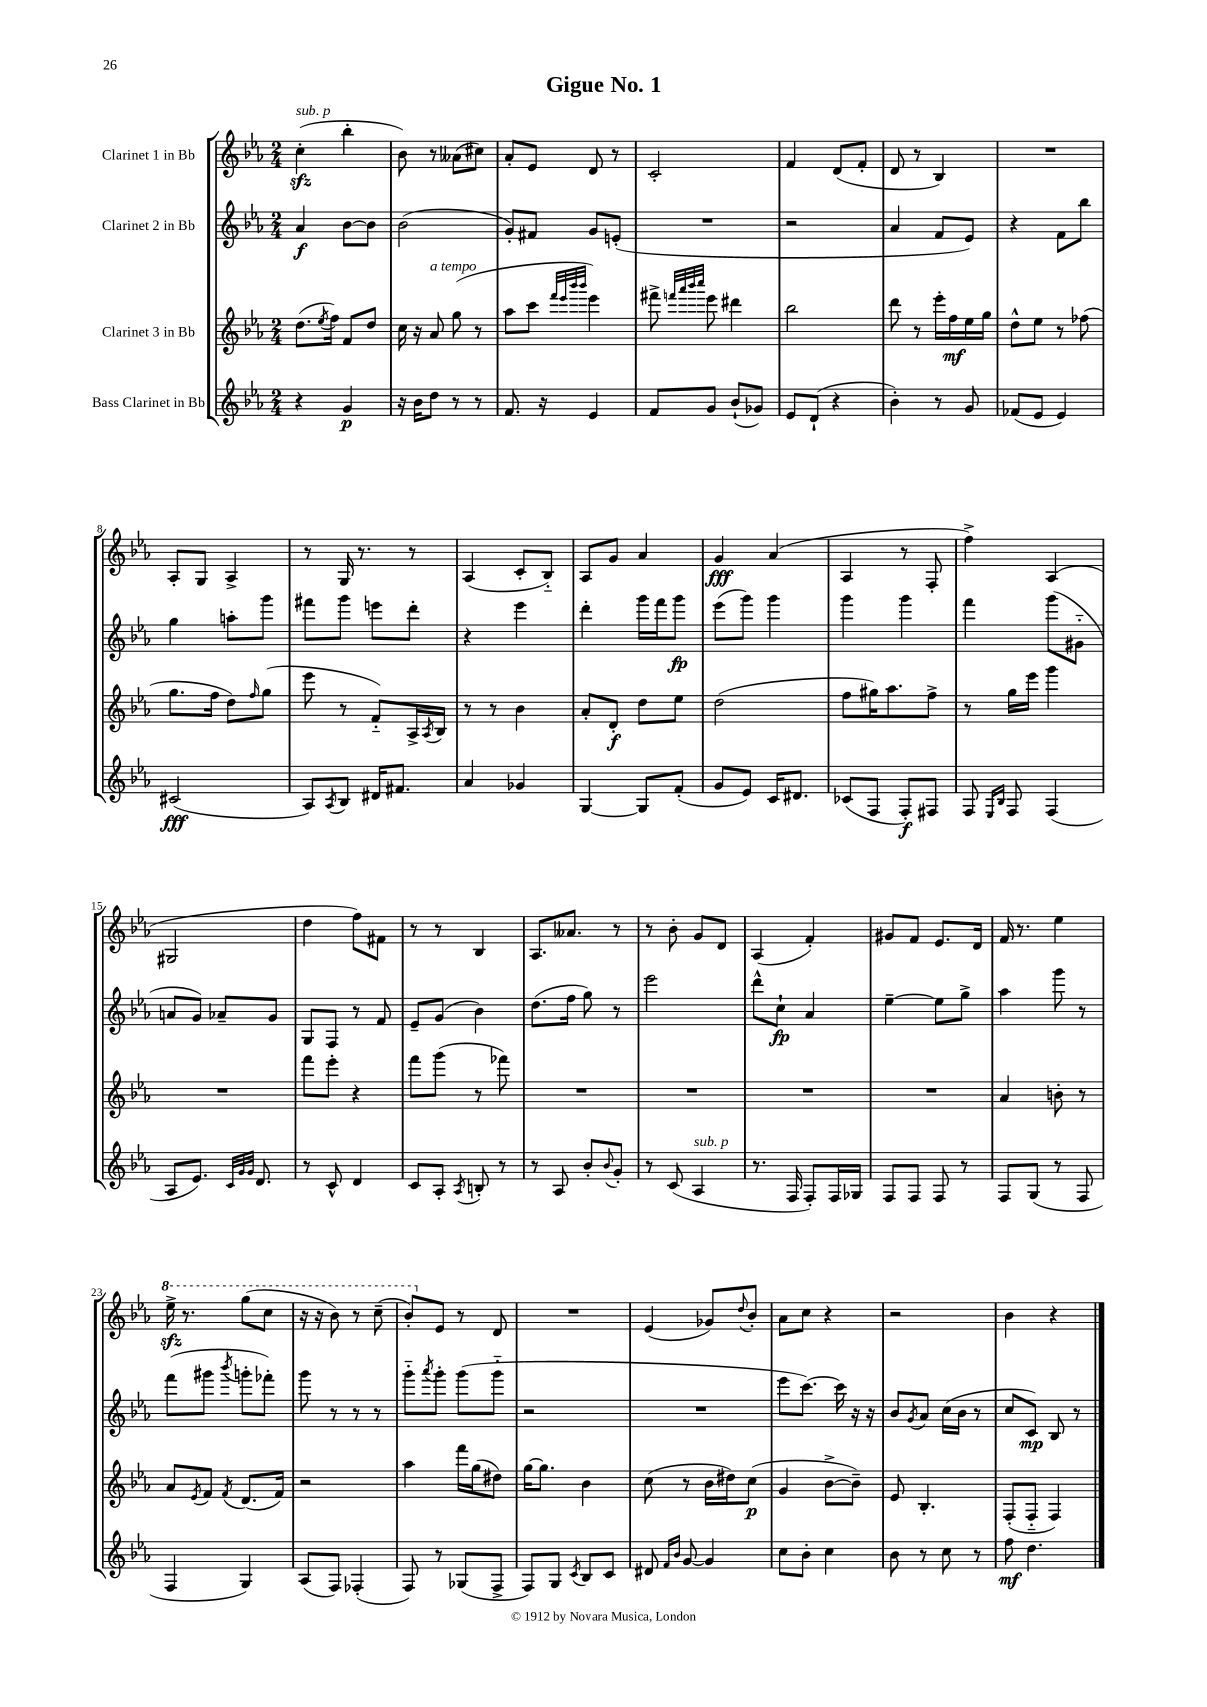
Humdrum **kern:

**kern	**kern	**kern	**kern
*staff4	*staff3	*staff2	*staff1
*clefG2	*clefG2	*clefG2	*clefG2
*k[b-e-a-]	*k[b-e-a-]	*k[b-e-a-]	*k[b-e-a-]
*M2/4	*M2/4	*M2/4	*M2/4
4r	(8.dd	4a-	(4cc'
.	8qee-	.	.
.	16ff)	.	.
4g	8f	[8b-	4bb-'
.	8dd	8b-]	.
=	=	=	=
16r	16cc	(2b-	8b-)
16b-	16r	.	.
8dd	8a-	.	8r
8r	(8gg	.	(8a--
8r	8r	.	8cc#)
=	=	=	=
8.f	8aa-	8g')	8a-'
.	8ccc	8f#	8e-
16r	.	.	.
.	32qqfff	.	.
.	32qqeee-	.	.
.	32qqbbb-	.	.
.	32qqbbb-	.	.
4e-	4eee-)	8g	8d
.	.	(8e'	8r
=	=	=	=
8f	8fff#^	2r	2c'
.	32qqfff	.	.
.	32qqaaa-	.	.
.	32qqbbb-	.	.
.	32qqcccc	.	.
8g	8eee-	.	.
(8b-`	4ddd#	.	.
8g-)	.	.	.
=	=	=	=
8e-	2bb-	2r	4f
(8d`	.	.	.
4r	.	.	(8d
.	.	.	8f'
=	=	=	=
4b-')	8ddd	4a-	8d
.	8r	.	8r
8r	16eee-'	8f	4B-)
.	16ff	.	.
8g	16ee-	8e-)	.
.	16gg	.	.
=	=	=	=
(8f-	8dd^^	4r	2r
8e-	8ee-	.	.
4e-)	8r	8f	.
.	(8ff-	8bb-	.
=	=	=	=
(2c#	8.gg	4gg	8A-'
.	.	.	8G
.	16ff	.	.
.	8dd)	8aa'	4A-^
.	16qqff	.	.
.	(8gg	8ggg	.
=	=	=	=
8A-)	8eee-	8fff#	8r
8qA-	.	.	.
8B-	8r	8ggg	16G
.	.	.	8.r
16d#	8f'~)	8eee	.
8.f#	.	.	.
.	16A-^	8ddd'	8r
.	8qA-	.	.
.	16B-	.	.
=	=	=	=
4a-	8r	4r	(4A-
.	8r	.	.
4g-	4b-	4eee-	8c'
.	.	.	8B-'~)
=	=	=	=
[4G	8a-'	4ddd'	8A-
.	8d'	.	8g
8G]	8dd	16ggg	4a-
.	.	16fff	.
(8f'	8ee-	8ggg	.
=	=	=	=
8g	(2dd	(8eee-	4g
8e-)	.	8ggg)	.
16c	.	4ggg	(4a-
8.d#	.	.	.
=	=	=	=
(8c-	8ff	4ggg	4A-
8F	16gg#)	.	.
.	8.aa-	.	.
8F')	.	4ggg	8r
8F#	8ff^	.	8F'
=	=	=	=
8F	8r	4fff	4ff^)
16qqE-	.	.	.
16qqB-	.	.	.
8F	16gg	.	.
.	16eee-	.	.
(4F	4ggg	(8ggg	(4A-
.	.	8g#'~	.
=	=	=	=
8A-	2r	8a	2G#
8.e-)	.	8g)	.
.	.	8a-~	.
32qqc	.	.	.
32qqg	.	.	.
32qqg	.	.	.
8.d	.	.	.
.	.	8g	.
=	=	=	=
8r	8fff	8G	4dd
8c^^	8eee-'	8F	.
4d	4r	8r	8ff)
.	.	8f	8f#
=	=	=	=
8c	8fff	8e-~	8r
8A-'	(8ggg	(8g	8r
8qA-	.	.	.
8B'	8r	4b-)	4B-
8r	8fff-)	.	.
=	=	=	=
8r	2r	(8.dd	8.A-
8A-	.	.	.
.	.	16ff	8.a--
8b-'	.	8gg)	.
8qqb-	.	.	.
8g'	.	8r	8r
=	=	=	=
8r	2r	2eee-	8r
(8c	.	.	8b-'
4A-	.	.	8g
.	.	.	8d
=	=	=	=
8.r	2r	8ddd^^	(4A-
.	.	8cc`	.
16F	.	.	.
8F')	.	4a-	4f')
16F	.	.	.
16G-	.	.	.
=	=	=	=
8F	2r	[4ee-~	8g#
8F	.	.	8f
8F	.	8ee-]	8.e-
8r	.	8gg^	.
.	.	.	16d
=	=	=	=
8F	4a-	4aa-	16f
.	.	.	8.r
(8G	.	.	.
8r	8b'	8ggg	4ee-
8F	8r	8r	.
=	=	=	=
4F	8a-	(8fff	16eee-^
.	.	.	8.r
.	8qe-	.	.
.	8f	8ggg#	.
.	8qf	8qbbb-	.
4G)	(8.d	8ggg'	(8ggg
.	.	8fff-')	8ccc
.	16f)	.	.
=	=	=	=
(8A-	2r	8ggg	16r
.	.	.	16r
8F)	.	8r	8bb-)
(4F-'	.	8r	8r
.	.	8r	(8ccc~
=	=	=	=
8F)	4aa-	8ggg'~	8bb-')
.	.	8qaaa-	.
8r	.	8ggg'	8e-
(8G-	16fff	(8ggg	8r
.	(16gg	.	.
8F^	8dd#)	8ggg'~	8d
=	=	=	=
8F)	[16gg	2r	2r
.	8.gg]	.	.
8G	.	.	.
8qc	.	.	.
8B-	4b-	.	.
8c	.	.	.
=	=	=	=
8d#	(8cc	2r	(4e-
16qqf	.	.	.
16qqb-	.	.	.
[8g	8r	.	.
4g]	16b-	.	8g-)
.	16dd#)	.	.
.	.	.	8qqdd
.	(8cc	.	8b-'
=	=	=	=
8cc	4g	8eee-	8a-
8b-'	.	[8.ccc)	8cc
4cc	[8b-^	.	4r
.	.	16ccc]	.
.	8b-~])	16r	.
.	.	16r	.
=	=	=	=
8b-	8e-	8b-	2r
.	.	8qg	.
8r	4.B-'	8a-	.
8cc	.	(16cc	.
.	.	16b-	.
8r	.	8r	.
=	=	=	=
8ff	(8F'	8cc	4b-
4.dd	8F'~	8c)	.
.	4F)	8B-	4r
.	.	8r	.
==	==	==	==
*-	*-	*-	*-
